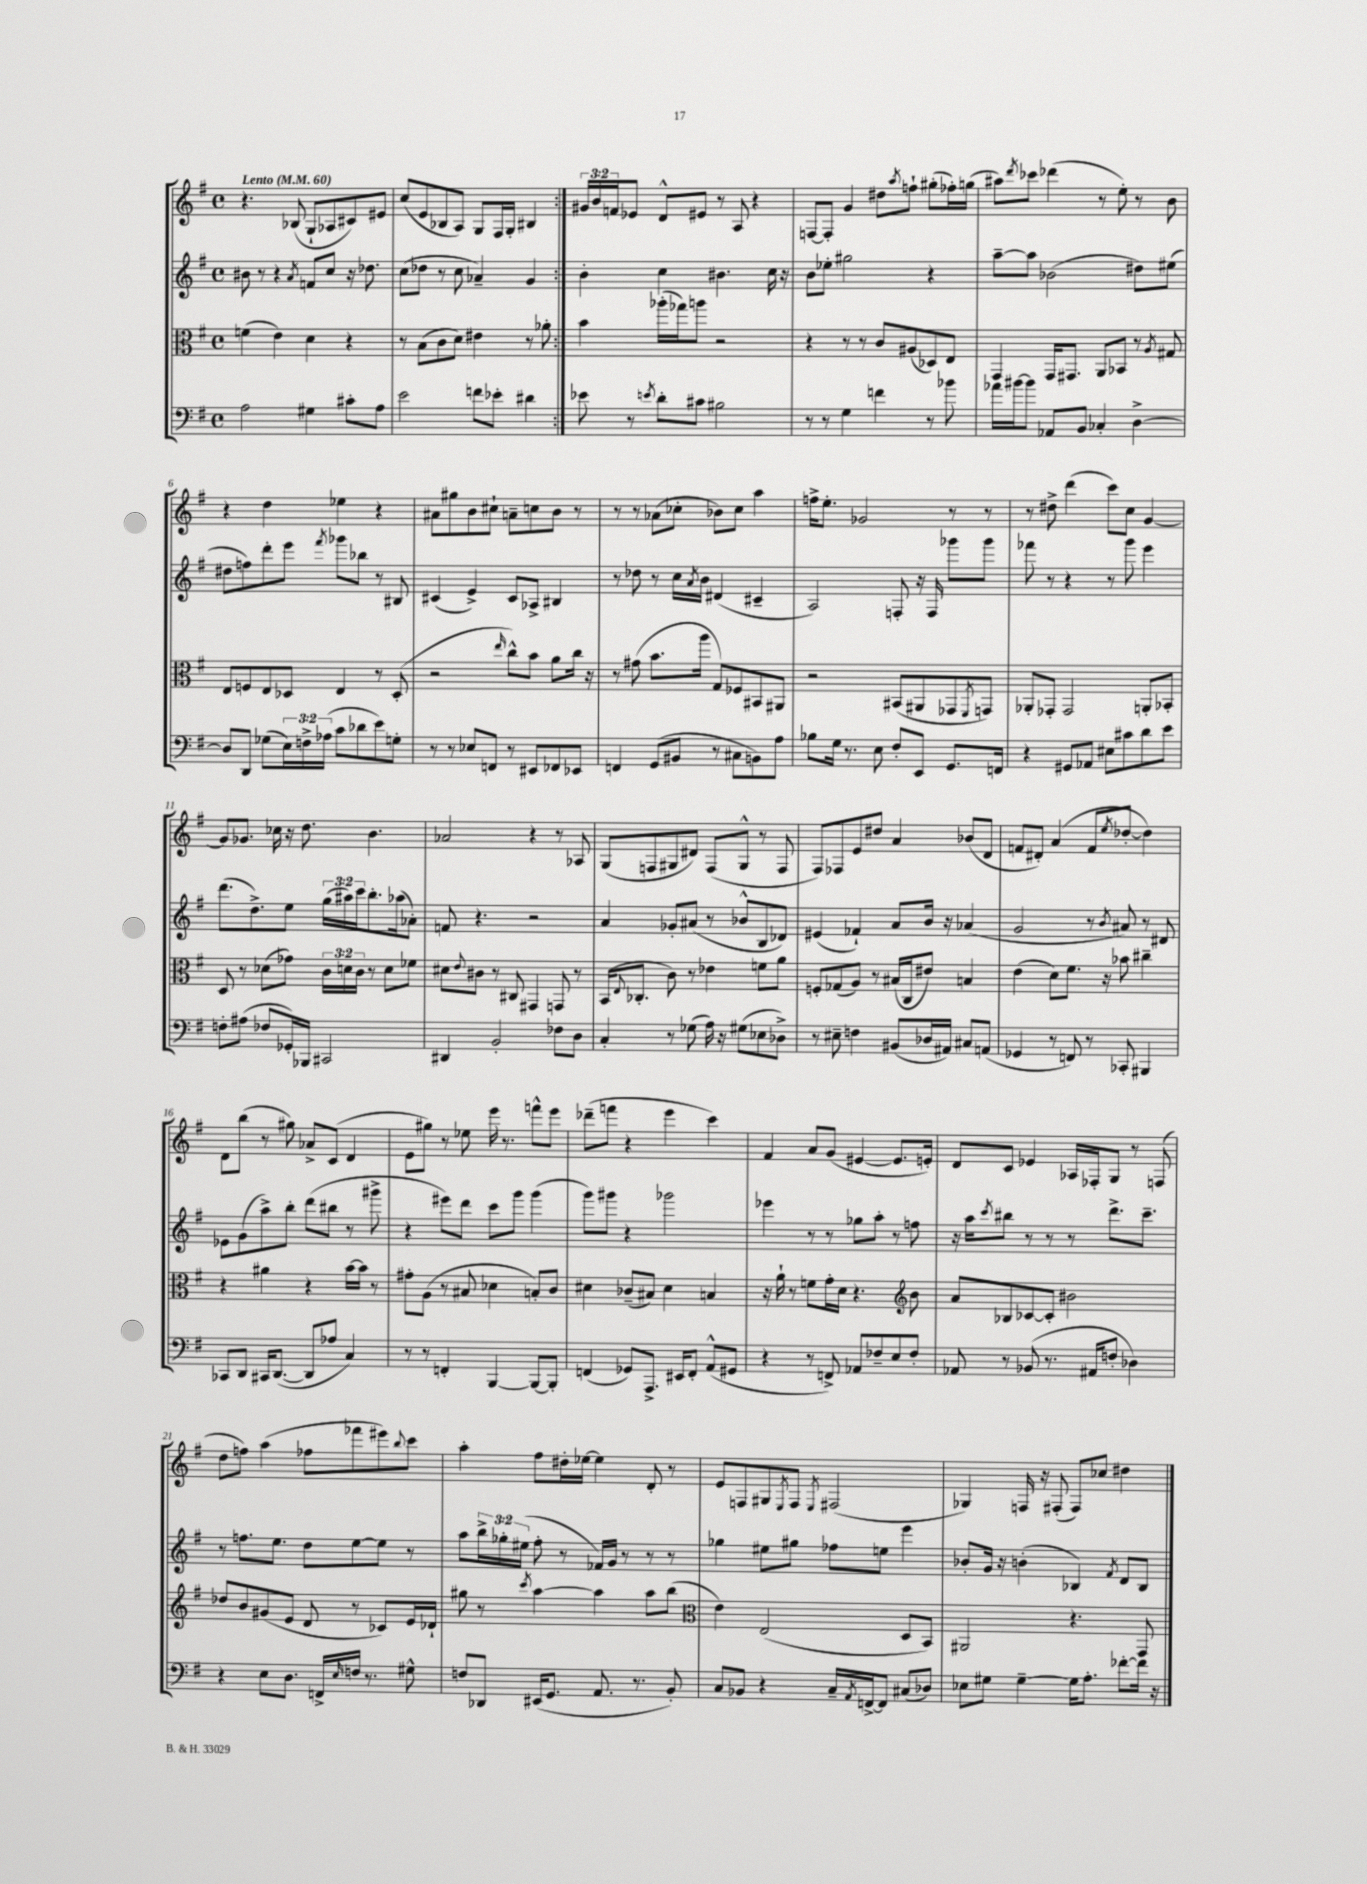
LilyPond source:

<<
\new StaffGroup <<
\new Staff = "s0" {
    \clef treble \key g \major \defaultTimeSignature \time 4/4 \override Staff.TupletNumber.text = #tuplet-number::calc-fraction-text \tempo "Lento" 4 = 60
    \repeat volta 2 { r4. bes8( g8-! aes8 cis'8) eis'8 |
    c''8( e'8 bes8 a8) g8 fis16 g16-. bis4 | }
    \tuplet 3/2 { gis'16 b'16 f'16 } ees'8 d'8-^ eis'8 r8 a8 r4 |
    f8~ f8-. g'4 dis''8 \acciaccatura { a''8 } f''8-! gis''8-.( fes''16-.) g''16( |
    ais''8) \acciaccatura { d'''8 } ces'''8 des'''4( r8 e''8-.) r8 b'8 |
    r4 d''4 ees''4 r4 |
    ais'8 gis''8 b'8 cis''8-! a'8-- c''8 b'8 r8 |
    r8 r8 aes'8( ces''8-. bes'8) ces''8 a''4 |
    f''16-> e''8.-. ges'2 r8 r8 |
    r8 dis''8-> d'''4( c'''8) c''8 g'4~ |
    g'8 ges'8. ces''16 r16 d''8. b'4. |
    aes'2 r4 r8 aes8 |
    g8( f8 gis8 dis'8) f8( gis8-^ r8 f8 |
    fis8) fes8 e'8 dis''8 a'4 bes'8( d'8 |
    f'8 dis'8-.) a'4( f'8 \acciaccatura { e''8 } des''8~-. des''4) |
    d'8 b''8( r8 gis''8) aes'8-> c'8( d'4 |
    e'8 gis''8) r8 ees''8 e'''16 r8. f'''8-^ e'''8 |
    des'''8--( f'''8 r4 e'''4 c'''4) |
    fis'4 a'8 g'8( eis'4~ eis'8. e'16-.) |
    d'8 c'8 ees'4 aes16 fes16-. g8 r8 f8( |
    d''8 f''8) a''4( fes''8 fes'''8 eis'''8) \appoggiatura { b''8 } c'''8 |
    a''4-. fis''8 dis''16-. ees''16~ ees''4 d'8-. r8 |
    e'8 f8 gis8 \acciaccatura { e8 } f8 \acciaccatura { e8 } fis2( |
    ges4) f16 r16 fis8-.( fis8) ces''8 dis''4 \bar "|." |
}
\new Staff = "s1" {
    \clef treble \key g \major \defaultTimeSignature \time 4/4 \override Staff.TupletNumber.text = #tuplet-number::calc-fraction-text
    \repeat volta 2 { bis'8 r8 r4 \acciaccatura { a'8 } f'8 c''8 r16 des''8. |
    c''8( des''8 r8 c''8 aes'4--) g'4 | }
    b'4-. c''4 bis'4. c''16 r16 |
    b'8 ees''8-. gis''2 r4 |
    a''8~-- a''8 bes'2( dis''8) eis''8( |
    dis''8 f''8) d'''8-. e'''8 \acciaccatura { fis'''8 } ges'''8 bes''8 r8 bis8 |
    cis'4( e'4->) cis'8 aes8-> bis4 |
    r8 des''8 r8 c''16 \acciaccatura { a'8 } b'16 dis'4( cis'4-- |
    a2) f8-. r16 f16 ges'''8 ges'''8 |
    fes'''8 r8 r4 r8 g'''8 e'''4 |
    d'''8.( d''8.->) e''8 \tuplet 3/2 { g''16( ais''16) c'''16 } b''8.-. aes''16( aes'8-.) |
    f'8 r4. r2 |
    a'4 ges'8-. ais'8( r8 bes'8-^ b8 des'8) |
    eis'4( fes'4-!) a'8 b'16 r16 aes'4( |
    g'2 r8 \acciaccatura { b'8 } ais'8) r8 dis'8 |
    ees'8 g'8( a''8->) b''8-. d'''8( bis''8 r8 gis'''8-> |
    r4 eis'''8) d'''8 c'''8 g'''8 g'''4( |
    g'''8) gis'''8 r4 ges'''2 |
    ees'''4 r8 r8 ges''8 a''8-. r8 f''8 |
    r16 a''16 \acciaccatura { c'''8 } bis''8 r8 r8 r8 d'''8.-> c'''8.-- |
    r8 f''8. e''8. d''8 e''8~ e''8 r8 |
    a''8 \tuplet 3/2 { b''16-> ges''16-. eis''16( } fis''8-. r8 fes'16) g'16 r8 r8 r8 |
    ges''4 eis''8 gis''8 fes''8 e''8 e'''4 |
    bes'8-. g'16 r16 b'4-.( bes4) \acciaccatura { fis'8 } d'8 bes8 \bar "|." |
}
\new Staff = "s2" {
    \clef alto \key g \major \defaultTimeSignature \time 4/4 \override Staff.TupletNumber.text = #tuplet-number::calc-fraction-text
    \repeat volta 2 { f'4( e'4) d'4 r4 |
    r8 b8( c'8 d'8) eis'4 r8 aes'8-. | }
    b'4 aes''16-.( ges''16) a''8 r2 |
    r4 r8 r8 c'8 ais8( des8) e8 |
    g,4 g,16 gis,8. a,8 bes,8 r8 \acciaccatura { a8 } gis8 |
    e8 f8 e8 des8 e4 r8 des8-.( |
    r2 \grace { e''16 } c''8-^) b'8 a'8 c''16 r16 |
    r8 gis'8( b'8. a''16 g8) fes8 bis,8 ais,8 |
    r2 bis,8( ais,8 ges,8 \acciaccatura { fis,8 } g,8) |
    aes,8-. ges,8-. ges,2 a,8-. bes,8-. |
    d8 r8 des'8( ges'8) \tuplet 3/2 { c'16 d'16 c'16 } r8 d'8 fes'8 |
    dis'8 \appoggiatura { e'8 } cis'8 r8 cis8 gis,4 g,8 r8 |
    b,16( \appoggiatura { e8 } ces8.-. c'8) r8 ees'4 f'8 a'8 |
    f8-. ges8( a8) r8 bis16( c16 eis'8) b4 |
    e'4( d'8) fis'8. r16 bes'8 cis''4-- |
    r4 ais'4 r4 b'16~ b'16 r8 |
    gis'8-. a8( r8 bis8 des'4 b8-.) c'8 |
    dis'4 ces'8--( bis8) dis'4 b4 |
    r16 a'16-! r8 f'8 g'16-. d'16 r4. \clef treble b'8 |
    a'8 bes8 ces'8~ ces'8-. bis'2 |
    des''8 b'8 gis'8( e'8 d'8 r8 ces'8) e'16 des'16-! |
    gis''8 r8 \acciaccatura { c'''8 } a''4~ a''4 a''8 b''8( |
    \clef alto e'4) e2( d8 b,8) |
    ais,2 r4. g,8 \bar "|." |
}
\new Staff = "s3" {
    \clef bass \key g \major \defaultTimeSignature \time 4/4 \override Staff.TupletNumber.text = #tuplet-number::calc-fraction-text
    \repeat volta 2 { a2 gis4 cis'8-. a8 |
    e'2 f'8 ees'8-. dis'4 | }
    ees'8 r8 \acciaccatura { e'8 } d'8-. cis'8 bis2 |
    r8 r8 g4 f'4 r8 bes'8 |
    aes'16 bis'16~ bis'8 aes,8 b,8 ces4-. d4~-> |
    d8 d,8 ges8( \tuplet 3/2 { e16) f16-> aes16( } c'8 des'8 e'8) g8-. |
    r8 r8 ees8 f,8 r8 eis,8 fes,8 ees,8 |
    f,4 g,8( bis,8 r8 cis8 b,8) a8 |
    bes8 g16 r8. e8 fis8-. e,8 g,8. f,16 |
    r4 gis,8 aes,8 eis8 cis'8 d'8 e'8 |
    f8-. ais8( fes8 ges,16-.) bes,,16 cis,2 |
    dis,4 b,2-. fes8 d8 |
    c4-. r8 ges8( a16) r16 gis8( ees8 des8->) |
    r8 eis8-- f4 bis,8( des16 ais,16) cis8 a,8( |
    ges,4 r8 f,8) r8 ces,8-. bis,,4 |
    ces,8 d,8 cis,16 d,8.~( d,8 aes8 c4) |
    r8 r8 f,4-. b,,4~ b,,8~ b,,8-. |
    f,4( ges,8) a,,8.-> eis,16 f,8-. a,8-^( gis,8 |
    r4 r8 f,8->) aes,8 fes8-- e8 fes8-. |
    aes,8 r8 bes,8( r8. ais,16 f8-. des4) |
    r4 e8 d8. f,16-> \grace { e16 } f16 r8. gis8-^ |
    f8 des,8 eis,16( g,8. a,8. r8. b,8-.) |
    c8 bes,8 r4 c16-- \acciaccatura { a,8 } f,16~-> f,8 cis8( des8) |
    ees8 gis8 gis4~-- gis16 a8.-. fes'8~-. fes'16 r16 \bar "|." |
}
>>
>>
